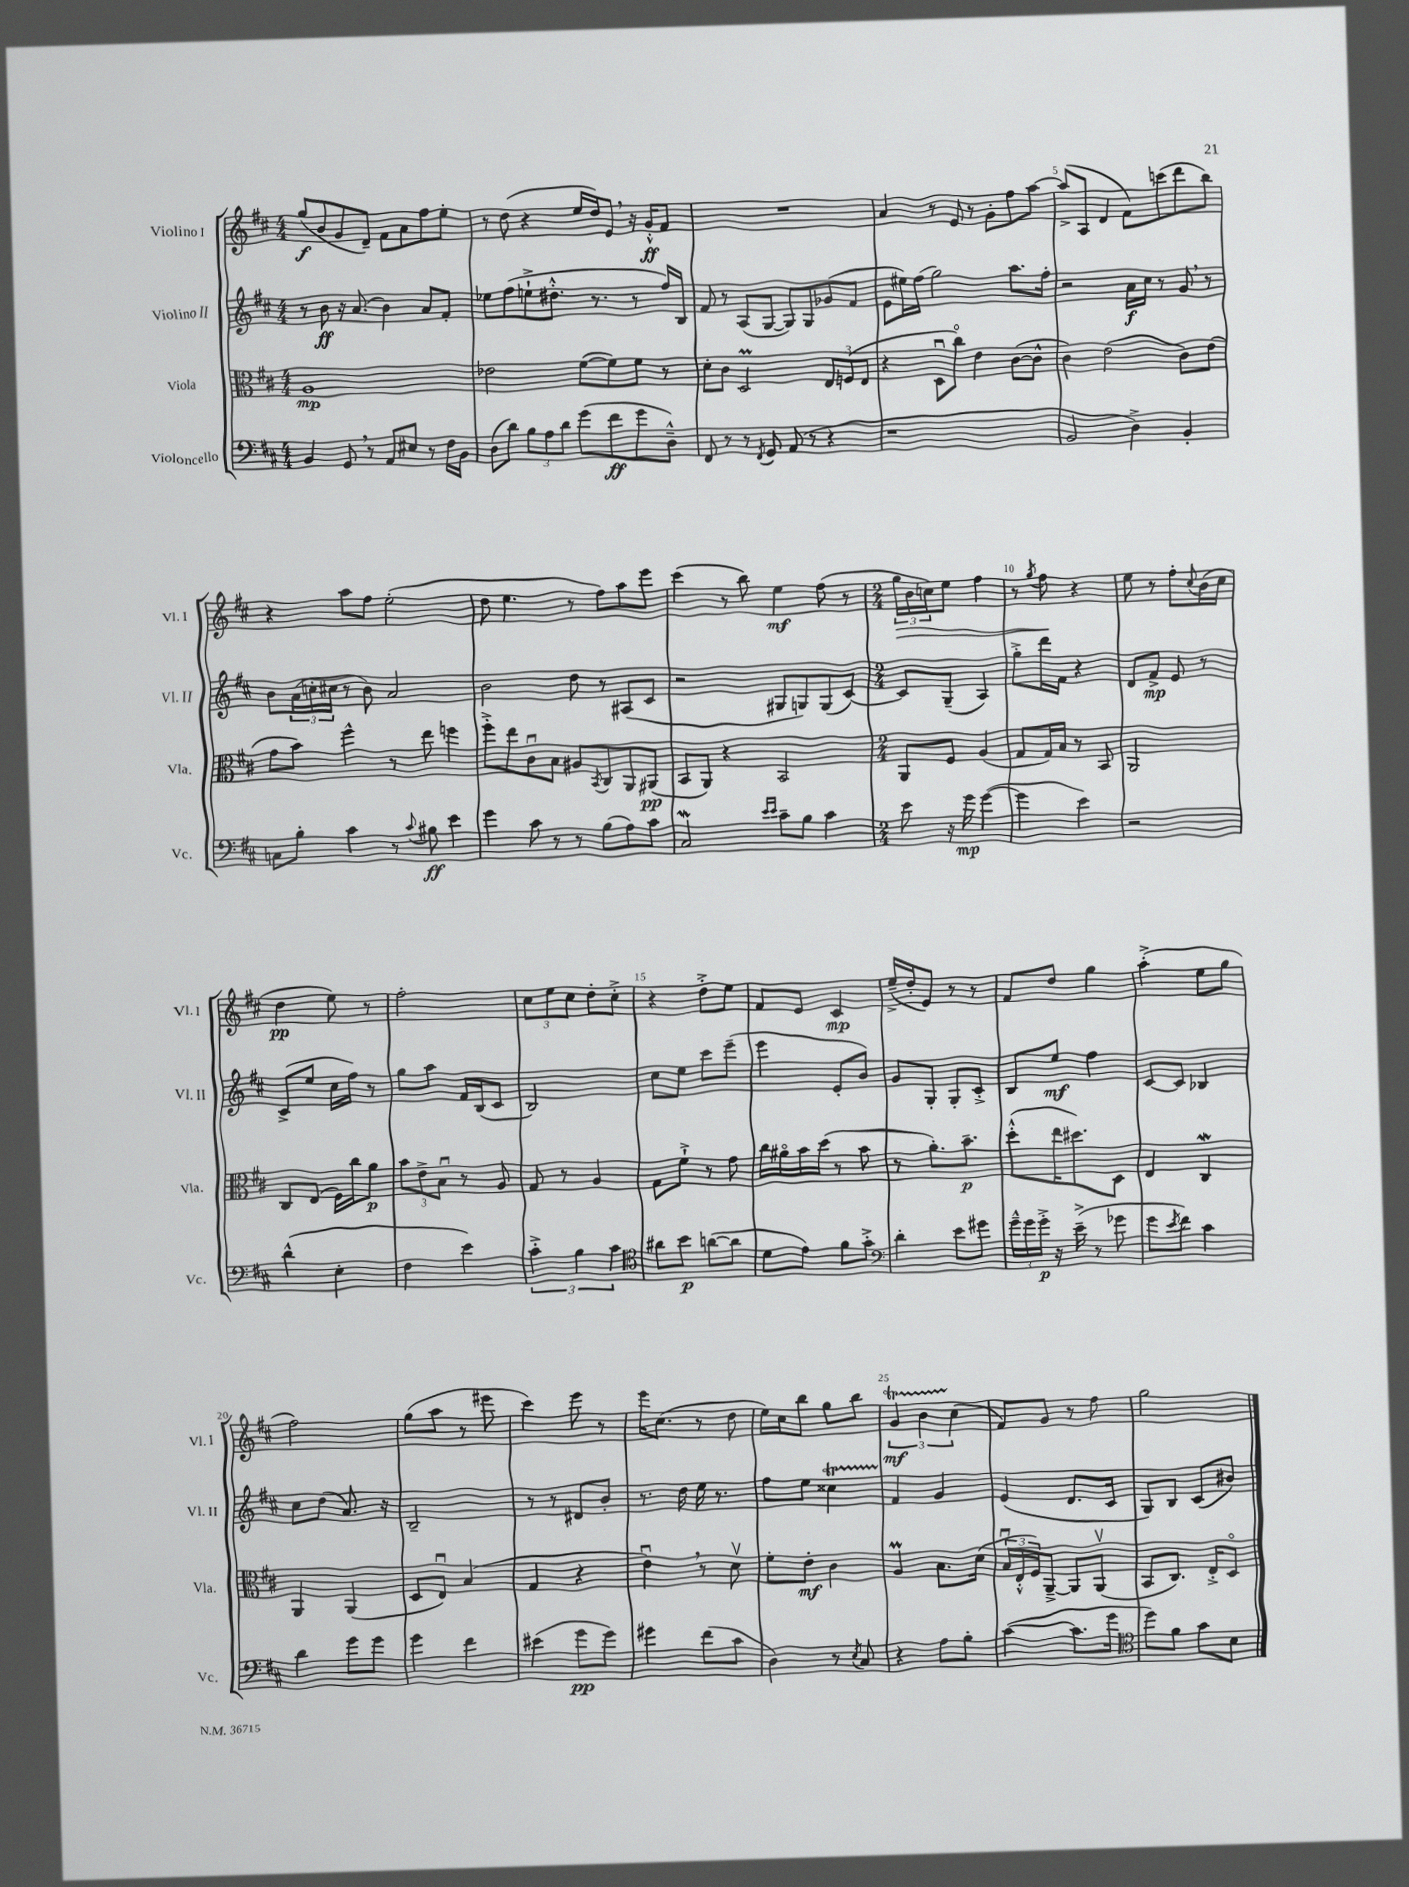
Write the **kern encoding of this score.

**kern	**kern	**kern	**kern
*staff4	*staff3	*staff2	*staff1
*clefF4	*clefC3	*clefG2	*clefG2
*k[f#c#]	*k[f#c#]	*k[f#c#]	*k[f#c#]
*M4/4	*M4/4	*M4/4	*M4/4
4BB	1A	8r	(8gg
.	.	8b	8b
8GG	.	16r	8g
.	.	(8.a	.
8r	.	.	8d~)
8AA	.	4b)	8f#
8E#	.	.	8a
8r	.	8a	8ff#
16F#	.	8f#'	8ee'
16BB	.	.	.
=	=	=	=
(8D	2e-	8ee-	8r
8d)	.	(8ff#	(8dd
12B	.	8ee`^	4r
12A	.	.	.
.	.	8.dd#'^^	.
12d	.	.	.
(8g	([8f#	.	16ee
.	.	8.r	16dd)
8f#	8f#])	.	8e
8g	8f#	8r	16r
.	.	.	16g'^^
8D~^^)	8r	16ff#)	8f#
.	.	16B	.
=	=	=	=
8FF#	8d'	8f#	1r
8r	8c#	8r	.
8r	2D	(8A	.
8qFF#	.	.	.
8GG	.	[8G	.
(8AA	.	8G])	.
8r	.	8G	.
4r	12E	(8g-	.
.	(12F	.	.
.	.	8f#	.
.	12E	.	.
=	=	=	=
1r	4r	8e	4a
.	.	16ee#)	.
.	.	(16ff#	.
.	8Du	2gg)	8r
.	8cc#o)	.	8e
.	4e	.	8r
.	.	.	8g'
.	([8c#	8.aa	8ff#
.	8c#^^]	.	[8aa
.	.	16ff#'	.
=	=	=	=
2BB	4c#)	2r	(8aa^]
.	.	.	8A
.	(2e	.	4d
4D^)	.	16a	8f#)
.	.	16cc#	.
.	.	8r	(8ccc
4BB'	8c#)	8g	8ddd
.	(8e	8r	8bb)
=	=	=	=
8C	8g	8b	4r
8B'	8b)	(24a	.
.	.	24cc'	.
.	.	24cc#	.
4c#	4ff#^^	8r	8aa
.	.	8b)	8ff#
8r	8r	2a	(2ee'
8qqc#	.	.	.
8B#	8ee	.	.
4e	4ff	.	.
=	=	=	=
4g	8ff#'^	2b	8dd
.	8ee	.	4.ee
8c#	8c#u	.	.
8r	8B	.	.
8r	8A#	8dd	8r
.	8qBB	.	.
(8B	8C#	8r	8ff#)
8A)	8AA	(8A#	8aa
8c#	(8AA#	8c#	8eee
=	=	=	=
2C#	8BB	2r	(4ccc#
.	8AA)	.	.
.	4r	.	8r
.	.	.	8bb)
16qqe	.	.	.
16qqe	.	.	.
8c#~	2BB	8G#	4ee
8B	.	8G)	.
4c#	.	(8G	(8ff#
.	.	[8c#)	8r
=	=	=	=
*M2/4	*M2/4	*M2/4	*M2/4
8e	8AA	8c#]	24gg
.	.	.	24b
.	.	.	24cc)
16r	8F#	(8G~	8ee
16g	.	.	.
([4g	(4A	4A)	4ff#
=	=	=	=
4g]	8G	8gg'^	8r
.	.	.	8qgg
.	16G)	16ddd	8ff#
.	16B	16f#	.
4e)	8r	4r	4r
.	8BB	.	.
=	=	=	=
2r	2AA	8d	8ee
.	.	8f#^	8r
.	.	8e	8ff#'
.	.	.	8qqcc#
.	.	8r	(16b
.	.	.	16cc#
=	=	=	=
(4d^^	8C#	(8c#^	4dd
.	(8E	8ee	.
4E'	16F#)	16cc#	8ee)
.	16cc#	16ff#)	.
.	8a	8r	8r
=	=	=	=
4F#	12b	8gg	2ff#'
.	12e^	.	.
.	.	8aa	.
.	12Bu	.	.
4e)	8r	16f#	.
.	.	(16B	.
.	8A	8c#	.
=	=	=	=
6c#'^	8G	2B)	12cc#
.	.	.	12ee
.	8r	.	.
6B	.	.	12cc#
.	4A	.	8dd'
6c#	.	.	.
.	.	.	8cc#'^
=	=	=	=
*clefC4	*	*	*
8a#	8G	8cc#	4r
8b	8f#`^	8ee	.
([8a	8r	8ccc#	8dd'^
8a]	8g	(8eee~	8ee
=	=	=	=
8d	16cc#	4eee	8f#
.	16a#o	.	.
8e)	16b	.	8e
.	(16dd	.	.
8f#	8r	8e'	4c#
8g'^	8b	8b)	.
=	=	=	=
*clefF4	*	*	*
4d'	8r	8g	(16ee~^
.	.	.	16dd'
.	8.a')	8G'	8e)
8e	.	8G'	8r
.	8.b~	.	.
8g#	.	8c#'^	8r
=	=	=	=
24g~^^	(8dd'^^	8B	8f#
24g	.	.	.
24g'^	.	.	.
16r	16ee	8ee	8dd
(16e~^	8.dd#)	.	.
8r	.	4ff#	4gg
8g-	8D	.	.
=	=	=	=
8g	4E	[8c#	(4aa'^
8qe	.	.	.
8f#)	.	8c#]	.
4c#	4C#	4B-	8ee
.	.	.	8gg
=	=	=	=
4d	4AA	8cc#	2ff#)
.	.	(8dd	.
8g	(4AA	8.a)	.
8g	.	.	.
.	.	16r	.
=	=	=	=
4g	8D	2B~	(8gg
.	8Eu)	.	8aa
4f#	(4B	.	8r
.	.	.	8eee#
=	=	=	=
(4e#	4G	8r	4ccc#)
.	.	8r	.
8g	4r	8d#	8eee
8g)	.	8b'	8r
=	=	=	=
4g#	4eu)	8.r	16eee
.	.	.	(8.cc#
.	.	16dd	.
(8f#	8r	16ee	8r
.	.	8.r	.
8c#	8dv	.	8dd
=	=	=	=
4D)	8f#'	8ff#	16ee)
.	.	.	16cc#
.	8e'	8ee	8bb
8r	4c#	4cc##	8gg
8qE	.	.	.
8C#	.	.	8bb
=	=	=	=
4r	4A	4f#	6g
.	.	.	6b
8A	8.B	4g	.
.	.	.	(6cc#
8B'	.	.	.
.	(16d	.	.
=	=	=	=
([4c#	24Bu	(4e	8f#)
.	24E'^^	.	.
.	24F#)	.	.
.	[8AA~^	.	8g
8.c#]	8AA]	8.d	8r
.	(8AAv	.	8ff#
16g	.	16c#	.
=	=	=	=
*clefC4	*	*	*
8dd)	8BB	8G)	2gg
8f#	8.C#)	8B	.
8g	.	(8c#	.
.	16E'^	.	.
8B	8Do	8b#)	.
==	==	==	==
*-	*-	*-	*-
